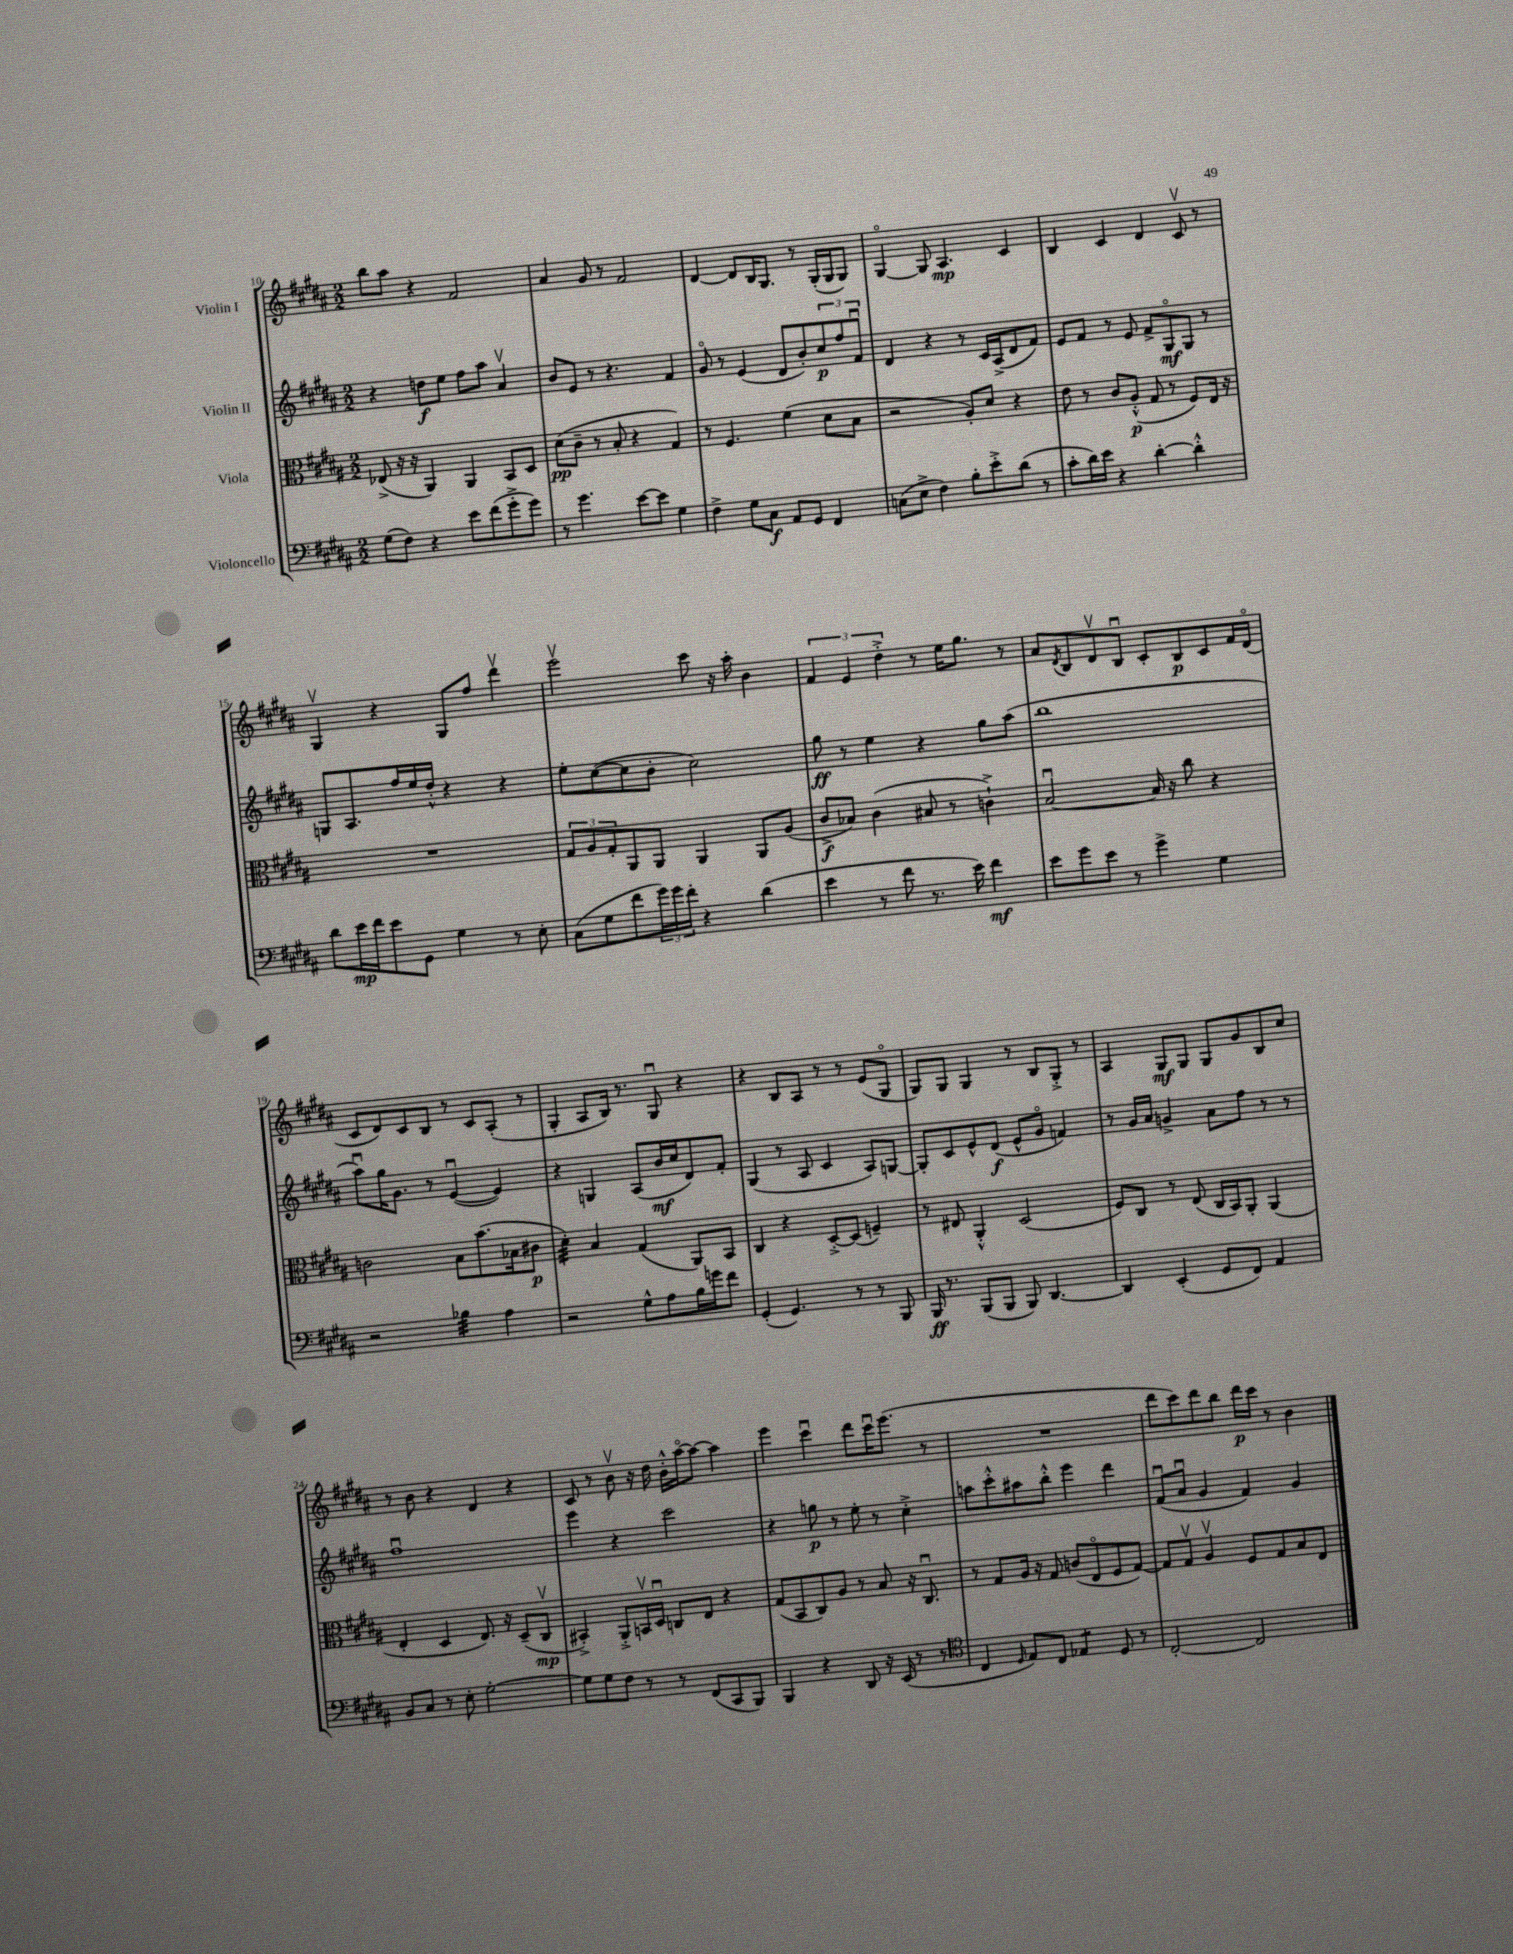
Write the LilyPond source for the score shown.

<<
\new StaffGroup <<
\new Staff = "s0" \with { instrumentName = "Violin I" } {
    \clef treble \key b \major \numericTimeSignature \time 2/2
    b''8 ais''8 r4 fis'2 |
    ais'4 gis'8 r8 fis'2 |
    dis'4~ dis'8 b16 gis8. r8 gis16-.( gis16 gis8) |
    gis4~\flageolet gis8 ais4.\mp cis'4 |
    b4 cis'4 dis'4 cis'8\upbow r8 |
    gis4\upbow r4 gis8 fis''8 dis'''4\upbow |
    e'''2\upbow cis'''8 r16 ais''16-. b'4 |
    \tuplet 3/2 { fis'4 e'4 dis''4-.-> } r8 e''16 gis''8. r8 |
    ais'8 \acciaccatura { dis'8 } b8 dis'8\upbow b8\downbow cis'8-. b8\p cis'8 fis'16 dis'16\flageolet( |
    cis'8 dis'8) cis'8 b8 r8 cis'8 ais8-.( r8 |
    gis4-. ais8 b16) r8. gis8\downbow r4 |
    r4 b8 ais8 r8 r8 e'8( gis8\flageolet |
    gis8) gis8 gis4 r8 b8 gis8-.-> r8 |
    ais4 gis8\mf gis8 gis8 gis'8 b8 cis''8 |
    r8 b'8 r4 dis'4 r4 |
    cis'8 r8 b'8\upbow r16 dis''16 b'16-.-^ ais''16~\flageolet ais''8~ ais''4 |
    e'''4 cis'''4\downbow dis'''8 cis'''16\downbow e'''8.( r8 |
    R1 |
    dis'''8 cis'''8) dis'''8 b''8 dis'''16\p cis'''16 r8 b'4 \bar "|." |
}
\new Staff = "s1" \with { instrumentName = "Violin II" } {
    \clef treble \key b \major \numericTimeSignature \time 2/2
    r4 d''8\f e''8 fis''8 ais''8 ais'4\upbow |
    b'8 e'8 r8 r4. fis'4 |
    gis'8\flageolet r8 e'4( dis'8 b'8-.) \tuplet 3/2 { cis''8\p fis''8 fis'8\downbow } |
    dis'4 r4 r8 cis'16 ais16->( dis'8 fis'8) |
    e'8 fis'8 r8 e'8 fis'8-> gis8\flageolet\mf gis8 r8 |
    g8 ais8. fis''16 e''16 dis''16-.-^ r4 r4 |
    e''8-. cis''8~( cis''8 b'8-. cis''2) |
    gis''8\ff r8 e''4 r4 gis''8 ais''8( |
    b''1 |
    ais''8\downbow) gis''16 gis'8. r8 e'4~\downbow( e'4) |
    r4 g4 ais8( b'16\mf cis''16 dis'8) fis'8-. |
    gis4( r8 ais8 cis'4 ais8) g8~ |
    g8-. cis'8 e'8-^ dis'8\f( e'8-^ gis'8\flageolet f'4) |
    r8 gis'16 ais'16 g'4-> ais'8 fis''8 r8 r8 |
    fis''1\downbow |
    e'''4 r4 cis'''2 |
    r4 g''8\p r8 e''8-. r8 cis''4-.-> |
    a''8 cis'''8-.-^ ais''8 b''8-.-^ e'''4 dis'''4 |
    fis'8\downbow( ais'8\downbow gis'4 fis'4) gis'4 \bar "|." |
}
\new Staff = "s2" \with { instrumentName = "Viola" } {
    \clef alto \key b \major \numericTimeSignature \time 2/2
    ees8->( r16 r16 ais,4) ais,4 b,8 dis8 |
    dis'8\pp( cis'8-- r8 b8-. r4 gis4) |
    r8 fis4. fis'4( dis'8 b8 |
    r2 ais8-.) dis'8 r4 |
    e'8 r8 cis'8 ais8-.-^\p( gis8 r8 fis8) e16 r16 |
    R1 |
    \tuplet 3/2 { gis8 ais8 gis8-. } ais,8 ais,8 ais,4 ais,8 ais8( |
    cis'8->\f bes8) cis'4( bis8 r8 c'4-!->) |
    b2~\downbow b16 r16 cis''8 r4 |
    c'2 b8 b'8.( bes16 cis'8\p |
    dis'4:32-.) b4 gis4( ais,8) b,8 |
    cis4 r4 dis8~-.-> dis8( f4--) |
    r8 eis8 ais,4-.-^ dis2( |
    fis8) cis8 r8 e8( cis16 b,16) ais,8-. ais,4( |
    e4-. dis4 e8.) r16 dis8--( cis8\upbow\mp |
    bis,4-.->) ais,8-.-> b,16\upbow dis16\downbow c8 e8 r4 |
    gis8( b,8 cis8) ais8 r8 b8 r16 cis8.\downbow |
    r8 gis8 ais16 r16 gis8 c'8( e8\flageolet fis8 gis8~) |
    gis8 gis8\upbow ais4\upbow fis8 gis8 b8 e8 \bar "|." |
}
\new Staff = "s3" \with { instrumentName = "Violoncello" } {
    \clef bass \key b \major \numericTimeSignature \time 2/2
    gis8( fis8) r4 e'8 fis'8( gis'8-.-> gis'8) |
    r8 gis'4. e'8~ e'8 gis4 |
    fis4-> gis8 cis8\f ais,8 gis,8 fis,4 |
    c8( e8-> fis4) b8-. e'8-.-> dis'8( r8 |
    cis'8-. dis'16) e'16 r4 dis'4~-. dis'4-.-^ |
    dis'8 e'16\mp fis'16 e'8 gis,8 gis4 r8 e8-. |
    cis8( gis8 fis'8 \tuplet 3/2 { gis'16) gis'16 fis'16-. } r4 dis'4( |
    e'4 r8 fis'8 r8. e'16) fis'4\mf |
    e'8 gis'8 e'8 r8 gis'4-> gis4 |
    r2 bes4:32 ais4 |
    r2 gis8-^ ais8 b16 g'16 fis'8 |
    gis,4-.( gis,4.) r8 r8 b,,8 |
    b,,16\ff r8. b,,8( b,,8 b,,8) dis,4.~ |
    dis,4 e,4-.( gis,8 fis,8) ais,4 |
    b,8 cis8 r8 e8-. gis2~-. |
    gis8 gis8 fis8 r8 r8 fis,8( cis,8 b,,8) |
    b,,4 r4 dis,8 r16 e,16( r8 r8 |
    \clef tenor cis4 \grace { dis16 } e8) cis8 ees4:8 dis8 r8 |
    cis2~-. cis2 \bar "|." |
}
>>
>>
\layout { \context { \Score currentBarNumber = #10 } }
